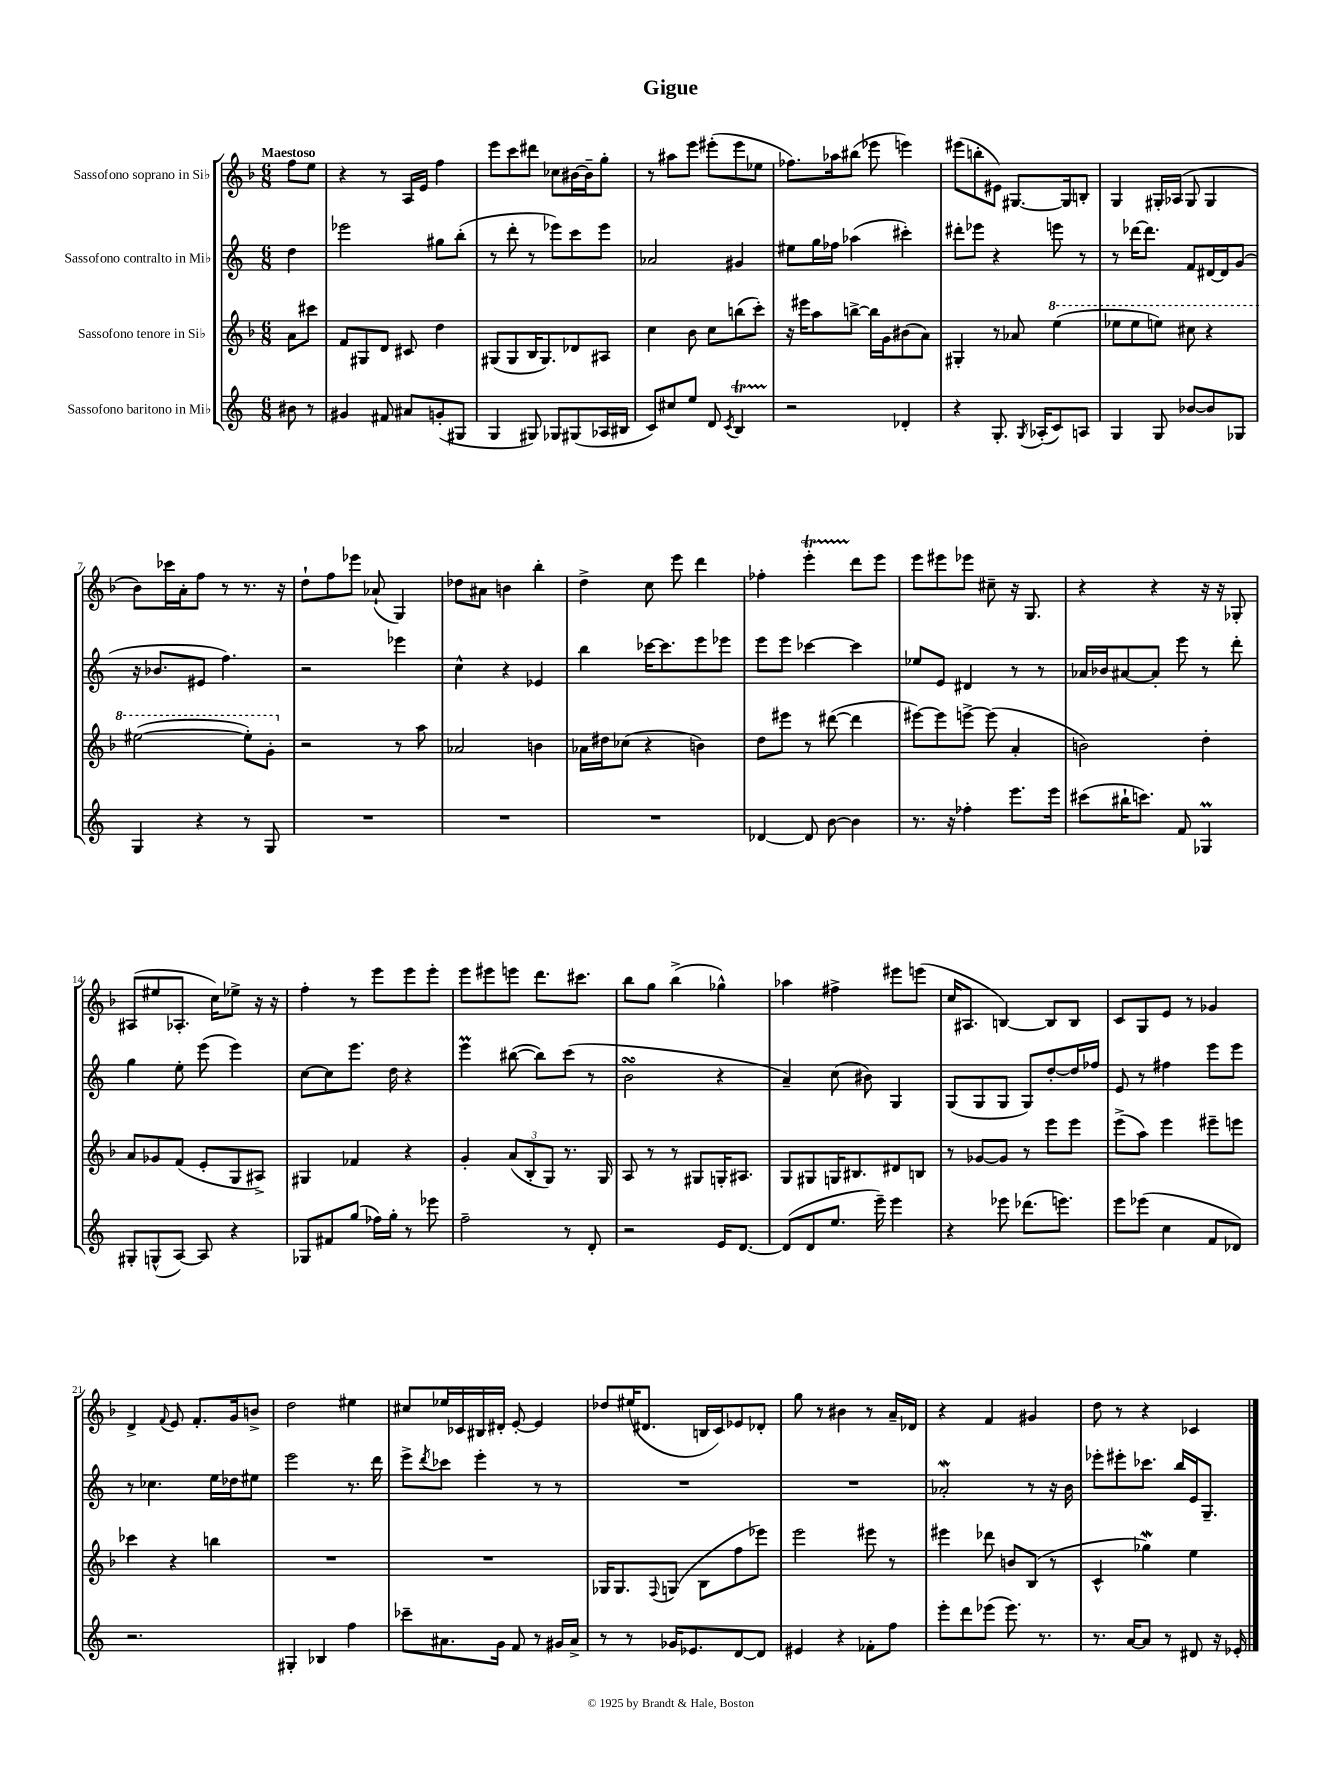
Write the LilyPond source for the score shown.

\header { title = "Gigue" }
<<
\new StaffGroup <<
\new Staff = "s0" \with { instrumentName = "Sassofono soprano in Sib" } {
    \clef treble \key f \major \numericTimeSignature \time 6/8 \partial 4 \tempo "Maestoso"
    f''8 e''8 |
    r4 r8 a16 e'16 f''4 |
    e'''8 c'''8 dis'''8 ces''8 bis'16~ bis'16-- g''8-. |
    r8 ais''8 e'''8 eis'''8-.( eis'''8 ees''8 |
    fes''8.) aes''16 bis''8( ees'''8 e'''4) |
    eis'''8( b''8-. eis'8) gis8.~ gis16 b8-. |
    g4 gis16-. aes16( gis8 gis4 |
    bes'8) ces'''16 a'16-. f''8 r8 r8. r16 |
    d''8-! f''8 ees'''8 aes'8-!( g4) |
    des''8 ais'8 b'4 bes''4-. |
    d''4-> c''8 e'''8 d'''4 |
    fes''4-. e'''4-.\startTrillSpan d'''8\stopTrillSpan e'''8 |
    e'''8 eis'''8 ees'''8 cis''8-- r16 g8. |
    r4 r4 r16 r16 ges8-. |
    ais8( eis''8 aes8.-. c''16) ees''8-> r16 r16 |
    f''4-. r8 e'''8 e'''8 e'''8-. |
    e'''8 eis'''8 e'''8 d'''8. cis'''8. |
    bes''8 g''8 bes''4->( ges''4-^) |
    aes''4 fis''4-> eis'''8 e'''8( |
    c''16 ais8. b4~) b8 b8 |
    c'8 g8 e'8 r8 ges'4 |
    d'4-> \appoggiatura { f'8 } e'8 f'8.-. g'16 b'8-> |
    d''2 eis''4 |
    cis''8 ees''16 ces'16 bis16 dis'16-. e'8~-. e'4 |
    des''8 eis''16( dis'8. b16 c'16) ees'8 des'8-. |
    g''8 r8 bis'4 r8 a'16-- des'16 |
    r4 f'4 gis'4 |
    d''8 r8 r4 ces'4 \bar "|." |
}
\new Staff = "s1" \with { instrumentName = "Sassofono contralto in Mib" } {
    \clef treble \key c \major \numericTimeSignature \time 6/8 \partial 4
    d''4 |
    ees'''2 gis''8 b''8-.( |
    r8 d'''8-. r8 ees'''8) c'''8 ees'''8 |
    aes'2 gis'4 |
    eis''8 g''16 fes''16 aes''4( cis'''4-.) |
    dis'''8-. ees'''8 r4 e'''8 r8 |
    r8 des'''16~ des'''8. f'8 dis'16~ dis'16 g'8( |
    r16 bes'8. eis'8 f''4.) |
    r2 ees'''4 |
    c''4-^ r4 ees'4 |
    b''4 ces'''16~ ces'''8. e'''8 ees'''8 |
    e'''8 e'''8 ces'''4~ ces'''4 |
    ees''8 e'8 dis'4 r8 r8 |
    aes'16 bes'16 ais'8~ ais'8-. e'''8 r8 d'''8-. |
    g''4 e''8-. e'''8( e'''4) |
    c''8~ c''8 e'''8. d''16 r4 |
    e'''4\prall bis''8~( bis''8) c'''8( r8 |
    b'2\turn r4 |
    a'4--) c''8( bis'8) g4 |
    g8( g8 g8 g8) d''8~-. d''16 fes''16 |
    e'8 r8 fis''4 e'''8 e'''8 |
    r8 ces''4. e''16 des''16 eis''8 |
    e'''2 r8. d'''16 |
    e'''8-> \acciaccatura { d'''8 } ces'''8 e'''4-. r8 r8 |
    R2. |
    R2. |
    aes'2-.\mordent r8 r16 b'16 |
    ees'''8-. eis'''8-. ces'''8. b''16 e'16 g8.-- \bar "|." |
}
\new Staff = "s2" \with { instrumentName = "Sassofono tenore in Sib" } {
    \clef treble \key f \major \numericTimeSignature \time 6/8 \partial 4
    a'8 cis'''8 |
    f'8 gis8 d'8 cis'8 d''4 |
    gis8( gis8 bes16 gis8.) des'8 ais8 |
    c''4 bes'8 c''8 b''8( c'''8-.) |
    r16 eis'''16 a''8 b''8~-> b''16 g'16 bis'8( a'8) |
    gis4-. r8 aes'8 \ottava #1 e'''4( |
    ees'''8 ees'''8 e'''8) cis'''8 r4 |
    eis'''2~( eis'''8-.) g''8-. \ottava #0 |
    r2 r8 a''8 |
    aes'2 b'4 |
    aes'16 dis''16 ces''8( r4 b'4) |
    d''8 eis'''8 r8 dis'''8~( dis'''4 |
    eis'''8~) eis'''8 e'''8~-> e'''8( a'4-. |
    b'2) d''4-. |
    a'8 ges'8 f'8( e'8-. g8 ais8->) |
    gis4 fes'4 r4 |
    g'4-. \tuplet 3/2 { a'8( bes8-. g8) } r8. g16 |
    a8 r8 r8 gis8 g16-. ais8. |
    g8 gis8 g16 bis8. dis'8 b8 |
    r8 ges'8~ ges'8 r8 e'''8 e'''8 |
    e'''8->( a''8) e'''4 eis'''8-- e'''8 |
    ces'''4 r4 b''4 |
    R2. |
    R2. |
    ges16 ges8. \appoggiatura { f8 } g8( bes8 f''8 ees'''8) |
    e'''2 eis'''8 r8 |
    eis'''4 des'''8 b'8 bes8( r8 |
    c'4-^ ges''4\mordent) e''4 \bar "|." |
}
\new Staff = "s3" \with { instrumentName = "Sassofono baritono in Mib" } {
    \clef treble \key c \major \numericTimeSignature \time 6/8 \partial 4
    bis'8 r8 |
    gis'4 fis'8 ais'8 g'8-.( gis8 |
    g4 gis8) ges8 gis8( aes16 bis16 |
    c'8) cis''8 e''8 d'8 \acciaccatura { c'8 } b4\startTrillSpan |
    r2\stopTrillSpan des'4-. |
    r4 g8.-. \acciaccatura { g8 } aes16-.( c'8) a8 |
    g4 g8 bes'8~ bes'8 ges8 |
    g4 r4 r8 g8 |
    R2. |
    R2. |
    R2. |
    des'4~ des'8 b'8~ b'4 |
    r8. r16 fes''4-. e'''8. e'''16 |
    cis'''8( bis''16-! c'''8.) f'8 ges4\prall |
    gis8-. g8-^( a8~) a8 r4 |
    ges8 fis'8 g''8( fes''16) g''16-. r8 ees'''8 |
    f''2-- r8 d'8-. |
    r2 e'16 d'8.~ |
    d'8( d'8 e''8. e'''16--) e'''4 |
    r4 ees'''8 des'''8.( e'''8.) |
    e'''8 ees'''8( c''4 f'8 des'8) |
    r2. |
    gis4-. bes4 f''4 |
    ces'''8-- ais'8. g'16 f'8 r8 gis'16 ais'16-> |
    r8 r8 ges'16 ees'8. d'8~ d'8 |
    eis'4 r4 fes'8-. f''8 |
    e'''8-. d'''8 ees'''8( ees'''8.) r8. |
    r8. a'16~ a'8 r8 dis'8 r16 ees'16-. \bar "|." |
}
>>
>>
